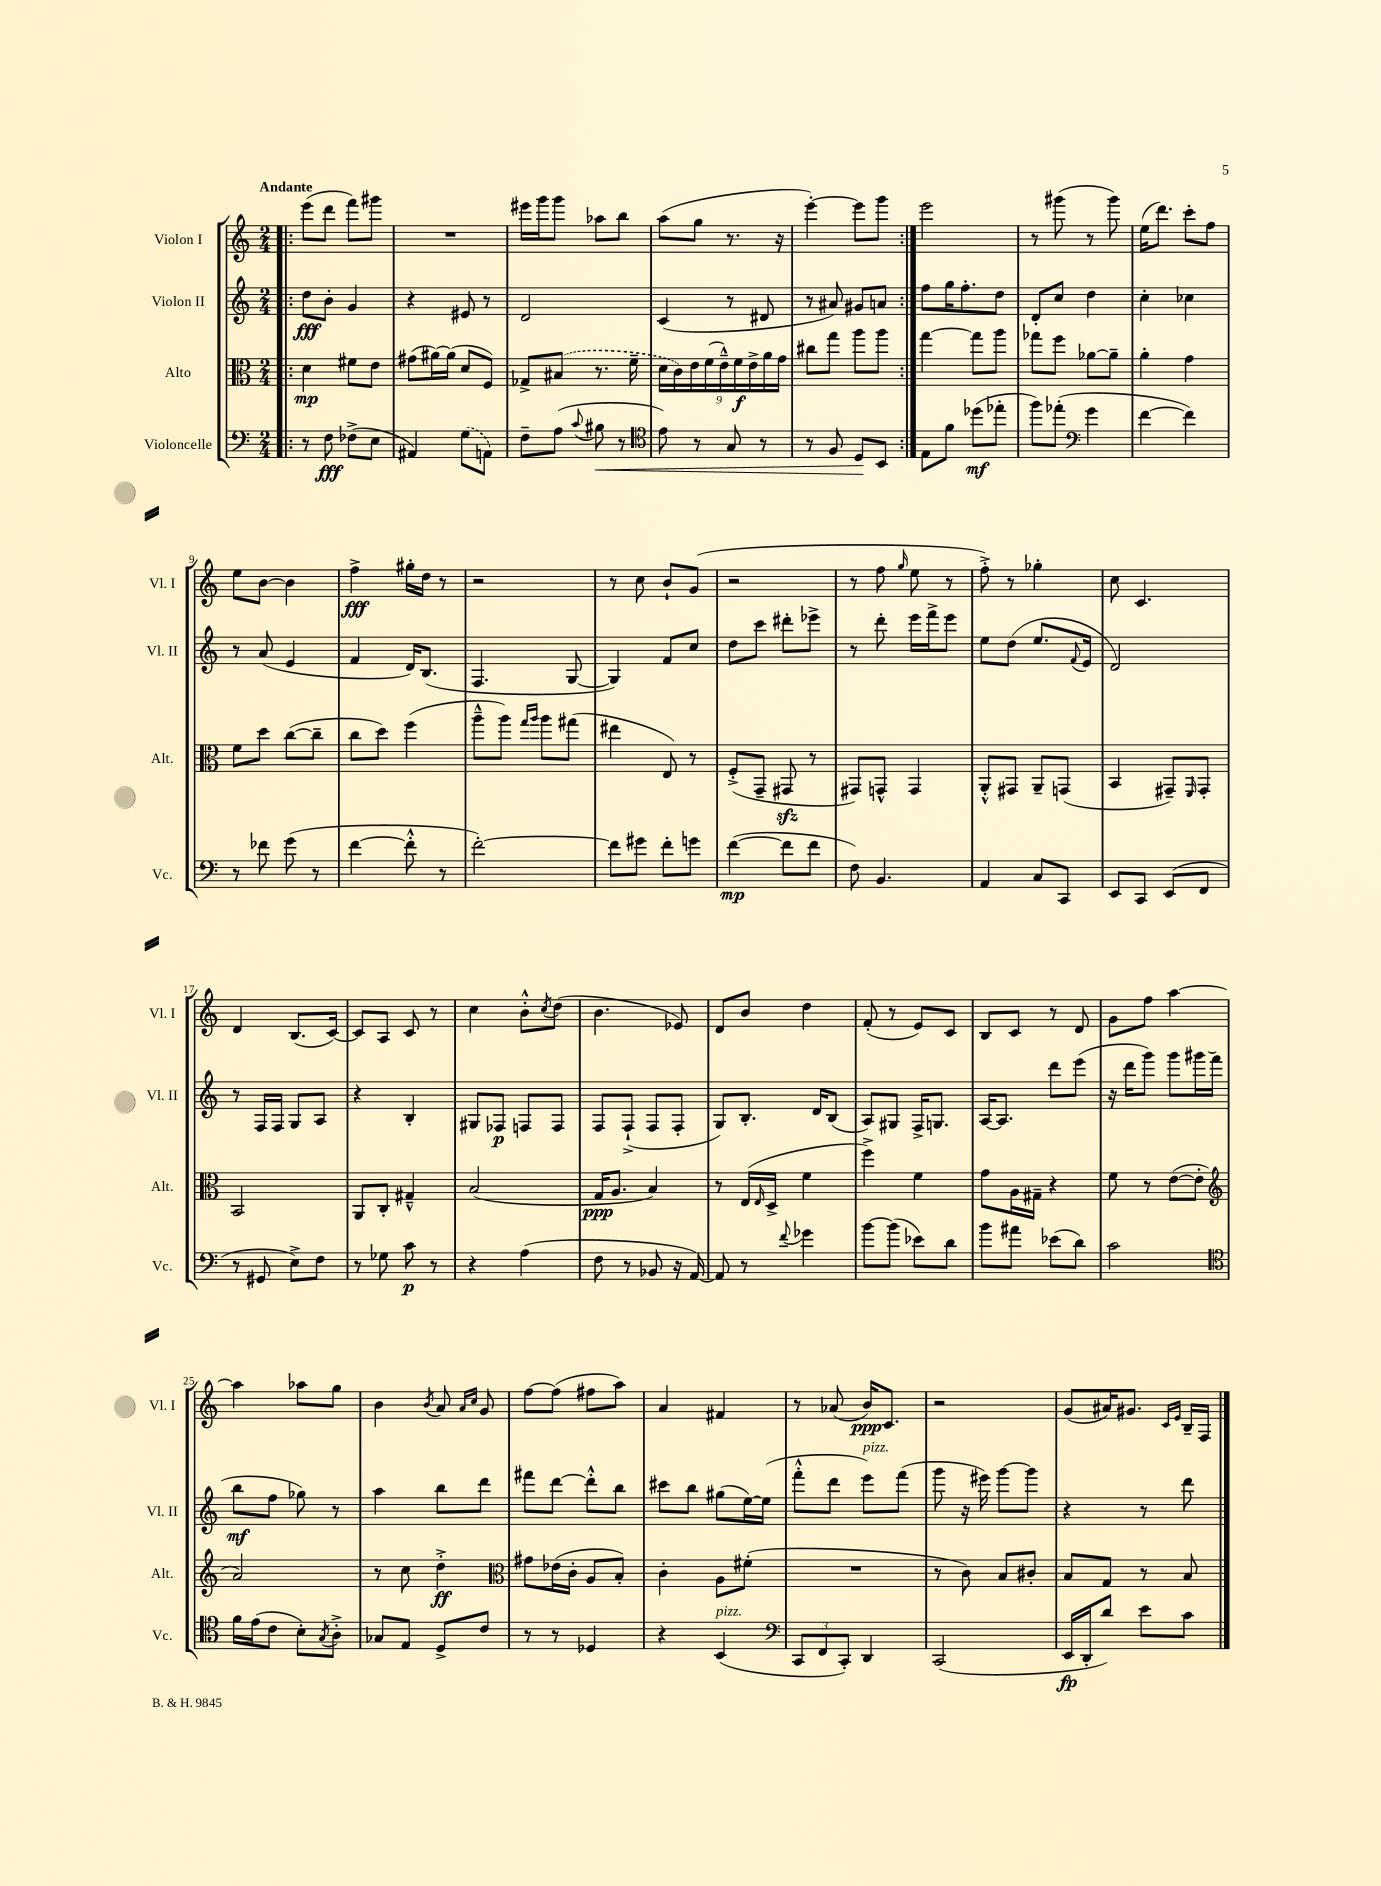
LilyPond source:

<<
\new StaffGroup <<
\new Staff = "s0" \with { instrumentName = "Violon I" shortInstrumentName = "Vl. I" } {
    \clef treble \key c \major \numericTimeSignature \time 2/4 \tempo "Andante"
    \repeat volta 2 { \bar ".|:" e'''8( d'''8 f'''8) gis'''8 |
    R2 |
    eis'''16 g'''16 g'''8 aes''8 b''8 |
    a''8( g''8 r8. r16 |
    e'''4~-.) e'''8 g'''8 | }
    e'''2 |
    r8 gis'''8( r8 gis'''8) |
    e''16( d'''8.) c'''8-. f''8 |
    e''8 b'8~ b'4 |
    f''4->\fff gis''16-. d''16 r8 |
    r2 |
    r8 c''8 b'8-! g'8( |
    r2 |
    r8 f''8 \grace { g''16 } e''8 r8 |
    f''8-.->) r8 ges''4-. |
    c''8 c'4. |
    d'4 b8.( c'16~) |
    c'8 a8 c'8 r8 |
    c''4 b'8-.-^ \acciaccatura { c''8 } d''8( |
    b'4. ees'8) |
    d'8 b'8 d''4 |
    f'8-.( r8 e'8) c'8 |
    b8 c'8 r8 d'8 |
    g'8 f''8 a''4~ |
    a''4 aes''8 g''8 |
    b'4 \acciaccatura { b'8 } a'8 \grace { a'16 c''16 } g'8 |
    f''8~ f''8( fis''8 a''8) |
    a'4 fis'4 |
    r8 aes'8( b'16\ppp) c'8. |
    r2 |
    g'8( ais'16) gis'8. \grace { c'16 e'16 } b16-- f16 \bar "|." |
}
\new Staff = "s1" \with { instrumentName = "Violon II" shortInstrumentName = "Vl. II" } {
    \clef treble \key c \major \numericTimeSignature \time 2/4
    \repeat volta 2 { \bar ".|:" d''8\fff b'8-. g'4 |
    r4 eis'8 r8 |
    d'2 |
    c'4( r8 dis'8 |
    r8 ais'8) gis'8 a'8 | }
    f''8 g''16 f''8.-. d''8 |
    d'8-. c''8 d''4 |
    c''4-. ces''4 |
    r8 a'8( e'4 |
    f'4 d'16) b8.( |
    f4. g8~ |
    g4) f'8 c''8 |
    d''8 c'''8 dis'''8-. ees'''8-> |
    r8 d'''8-. e'''16 f'''16-> e'''8 |
    e''8 d''8( e''8. \appoggiatura { f'8 } e'16 |
    d'2) |
    r8 f16 f16 g8 a8 |
    r4 b4-. |
    gis8 fes8\p f8 f8 |
    f8 f8-!->( f8 f8-. |
    g8) b8.-. d'16 b8( |
    a8) gis8 f16-> g8. |
    a16~ a8. d'''8 e'''8( |
    r16 d'''16 g'''8) g'''8 gis'''16 f'''16( |
    b''8\mf f''8 ges''8) r8 |
    a''4 b''8 d'''8 |
    fis'''8 d'''8~ d'''8-.-^ b''8 |
    cis'''8 b''8 gis''8( e''16~) e''16( |
    f'''8-.-^ d'''8 e'''8^\markup { \italic "pizz." }) f'''8( |
    g'''8 r16 eis'''16) g'''8~ g'''8 |
    r4 r8 d'''8 \bar "|." |
}
\new Staff = "s2" \with { instrumentName = "Alto" shortInstrumentName = "Alt." } {
    \clef alto \key c \major \numericTimeSignature \time 2/4
    \repeat volta 2 { \bar ".|:" d'4\mp fis'8 e'8 |
    gis'8( ais'16~) ais'16( d'8 f8) |
    ges8-> \once \slurDashed bis8( r8. f'16-- |
    \tuplet 9/8 { d'16 c'16) e'16 f'16( e'16---^) f'16\f e'16-> a'16 g'16 } |
    cis''8 g''8 a''8 a''8 | }
    g''4~ g''8 a''8 |
    ges''8 f''8 aes'8~ aes'8-- |
    a'4-. g'4 |
    f'8 d''8 c''8~( c''8-- |
    c''8 d''8) f''4( |
    a''8---^ a''8) \grace { g''16 a''16 } a''8 gis''8( |
    eis''4 e8) r8 |
    f8-.->( g,8-- gis,8\sfz r8 |
    gis,8) g,8-^ g,4 |
    a,8-.-^ gis,8 a,8-- g,8( |
    b,4 gis,8--) \grace { f,16 } gis,8-. |
    b,2 |
    a,8 c8-. gis4---^ |
    b2( |
    g16\ppp a8. b4) |
    r8 e16( \grace { e16 } d16-> f'4 |
    f''4->) f'4 |
    g'8 a16 gis16-- r4 |
    f'8 r8 e'8~( e'8-. |
    \clef treble a'2) |
    r8 c''8 d''4-.->\ff |
    \clef alto gis'8 ees'16( c'16-. a8 b8-.) |
    c'4-. a8 fis'8-.( |
    R2 |
    r8 c'8) b8 cis'8-. |
    b8 g8 r8 b8 \bar "|." |
}
\new Staff = "s3" \with { instrumentName = "Violoncelle" shortInstrumentName = "Vc." } {
    \clef bass \key c \major \numericTimeSignature \time 2/4
    \repeat volta 2 { \bar ".|:" r8 f8\fff fes8->( e8 |
    ais,4) \once \slurDashed g8( a,8) |
    f8-- a8( \appoggiatura { c'8 } bis8\< r8 |
    \clef tenor e'8) r8 g8 r8 |
    r8 f8 d8\! b,8 | }
    e8 f'8 des''8\mf( ees''8-. |
    f''8) ees''8-.( \clef bass g'4 |
    f'4~ f'4) |
    r8 fes'8 g'8( r8 |
    f'4~ f'8-.-^ r8 |
    f'2~-.) |
    f'8 gis'8 f'8-. g'8 |
    f'4~\mp( f'8 f'8 |
    f8) b,4. |
    a,4 c8 c,8 |
    e,8 c,8 e,8( f,8 |
    r8 gis,8 e8->) f8 |
    r8 ges8 c'8\p r8 |
    r4 a4( |
    f8 r8 bes,8 r16 a,16~) |
    a,8 r8 \appoggiatura { f'8 } ges'4 |
    b'8~ b'8( ees'8) d'8 |
    b'8 ais'8 ees'8( d'8) |
    c'2 |
    \clef tenor f'16 e'16( c'8 b8-.) \acciaccatura { g8 } a8-.-> |
    ges8 e8 d8-> c'8 |
    r8 r8 des4 |
    r4 b,4^\markup { \italic "pizz." }( |
    \clef bass \tuplet 3/2 { c,8 f,8 c,8-.) } d,4 |
    c,2( |
    e,16\fp d,16-. d'8) e'8 c'8 \bar "|." |
}
>>
>>
